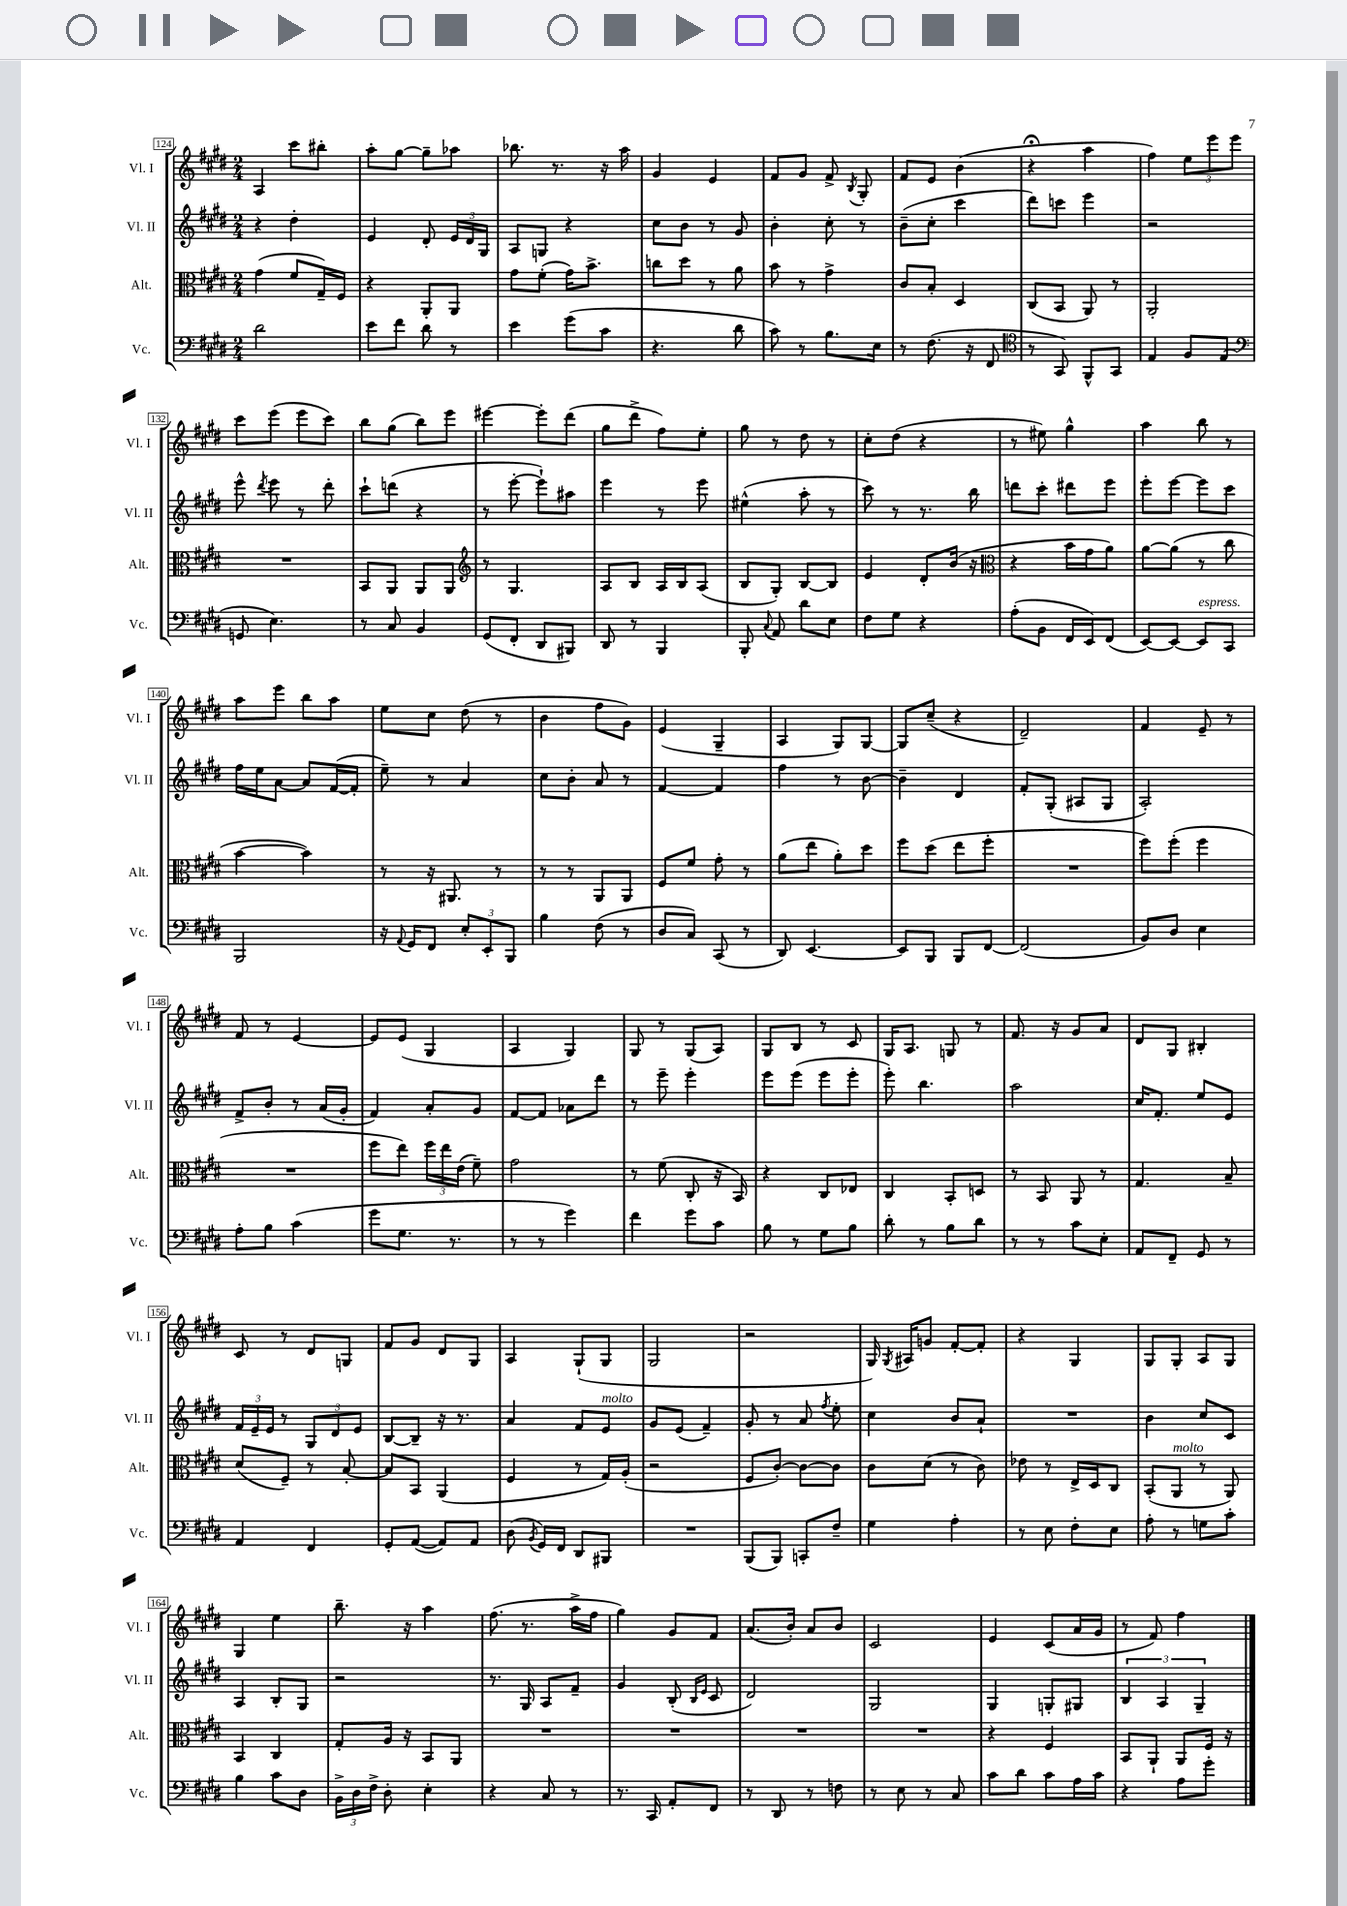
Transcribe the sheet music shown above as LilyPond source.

<<
\new StaffGroup <<
\new Staff = "s0" \with { instrumentName = "Vl. I" shortInstrumentName = "Vl. I" } {
    \clef treble \key e \major \numericTimeSignature \time 2/4
    \autoBeamOff a4 cis'''8[ bis''8]-. |
    a''8[-. gis''8]~ gis''8[-- aes''8] |
    bes''8. r8. r16 a''16 |
    gis'4 e'4 |
    fis'8[ gis'8] fis'8-> \acciaccatura { b8 } gis8-. |
    fis'8[ e'8] b'4( |
    r4\fermata a''4 |
    fis''4) \tuplet 3/2 { e''8[ e'''8 e'''8] } |
    cis'''8[ e'''8]( e'''8[ cis'''8]) |
    b''8[ gis''8]( b''8[) e'''8] |
    eis'''4~ eis'''8[-. dis'''8]( |
    gis''8[ dis'''8]-> fis''8[) e''8]-. |
    gis''8 r8 dis''8 r8 |
    cis''8[-. dis''8]( r4 |
    r8 eis''8) gis''4-^ |
    a''4 b''8 r8 |
    a''8[ e'''8] b''8[ a''8] |
    e''8[ cis''8] dis''8( r8 |
    b'4 fis''8[ gis'8]) |
    e'4( gis4-- |
    a4 gis8[) gis8]~ |
    gis8[ cis''8]--( r4 |
    dis'2--) |
    fis'4 e'8-- r8 |
    fis'8 r8 e'4~ |
    e'8[ e'8]( gis4 |
    a4 gis4) |
    gis8 r8 gis8[( a8]) |
    gis8[ b8] r8 cis'8 |
    gis16[ a8.] g8 r8 |
    fis'8. r16 gis'8[ a'8] |
    dis'8[ gis8] bis4-. |
    cis'8 r8 dis'8[ g8] |
    fis'8[ gis'8] dis'8[ gis8] |
    a4 gis8[-!( gis8] |
    gis2 |
    r2 |
    gis16) \acciaccatura { gis8 } ais16[ g'8] fis'8[~-. fis'8]-. |
    r4 gis4 |
    gis8[ gis8]-. a8[ gis8] |
    gis4 e''4 |
    b''8.-- r16 a''4 |
    fis''8.( r8. a''16[-> fis''16] |
    gis''4) gis'8[ fis'8] |
    a'8.[( b'16]-.) a'8[ b'8] |
    cis'2 |
    e'4 cis'8[( a'16 gis'16] |
    r8 fis'8) fis''4 \bar "|." |
}
\new Staff = "s1" \with { instrumentName = "Vl. II" shortInstrumentName = "Vl. II" } {
    \clef treble \key e \major \numericTimeSignature \time 2/4
    \autoBeamOff r4 dis''4-. |
    e'4 dis'8-. \tuplet 3/2 { e'16[ dis'16 gis16] } |
    a8[ g8] r4 |
    cis''8[ b'8] r8 gis'8 |
    b'4-. cis''8-. r8 |
    b'8[--( cis''8]-. cis'''4 |
    dis'''8[) c'''8] e'''4 |
    r2 |
    e'''8-^ \acciaccatura { dis'''8 } e'''8 r8 dis'''8-. |
    cis'''8[-! d'''8]( r4 |
    r8 e'''8~-. e'''8[-!) ais''8] |
    e'''4 r8 e'''8 |
    eis''4-^( a''8-. r8 |
    cis'''8) r8 r8. b''16 |
    d'''8[ cis'''8]-. dis'''8[ e'''8] |
    e'''8[-. e'''8]~ e'''8[ cis'''8] |
    fis''16[ e''16 a'8]~ a'8[ fis'16~( fis'16]-. |
    e''8--) r8 a'4 |
    cis''8[ b'8]-. a'8 r8 |
    fis'4~ fis'4 |
    fis''4 r8 b'8~ |
    b'4-- dis'4 |
    fis'8[-. gis8]-.( ais8[ gis8] |
    a2-.) |
    fis'8[-> b'8]-. r8 a'16[( gis'16]-. |
    fis'4) a'8[-. gis'8] |
    fis'8[~ fis'8] aes'8[ dis'''8] |
    r8 e'''8-- e'''4-. |
    e'''8[ e'''8]( e'''8[ e'''8]-. |
    e'''8-.) b''4. |
    a''2 |
    cis''16[ fis'8.]-. e''8[ e'8] |
    \tuplet 3/2 { fis'16[ e'16-- e'16] } r8 \tuplet 3/2 { gis8[ dis'8 e'8] } |
    b8[~ b8]-- r16 r8. |
    a'4 fis'8[ e'8]^\markup { \italic "molto" } |
    gis'8[ e'8]( fis'4--) |
    gis'8-. r8 a'8 \acciaccatura { fis''8 } e''8-. |
    cis''4 b'8[ a'8]-! |
    R2 |
    b'4 cis''8[ cis'8] |
    a4 b8[-. gis8] |
    r2 |
    r8. gis16 a8[ fis'8]-- |
    gis'4 b8-.( \grace { b16[ e'16] } cis'8 |
    dis'2) |
    gis2 |
    gis4 g8[-. gis8] |
    \tuplet 3/2 { b4 a4 gis4-- } \bar "|." |
}
\new Staff = "s2" \with { instrumentName = "Alt." shortInstrumentName = "Alt." } {
    \clef alto \key e \major \numericTimeSignature \time 2/4
    \autoBeamOff gis'4( fis'8[ gis16--) fis16] |
    r4 a,8[-. a,8] |
    gis'8[ fis'8]-.( gis'16[) b'8.]-> |
    c''8[ dis''8] r8 a'8 |
    b'8 r8 gis'4-> |
    cis'8[ b8]-. dis4 |
    cis8[( b,8] a,8) r8 |
    a,2-. |
    R2 |
    b,8[ a,8] a,8[ a,8] |
    \clef treble r8 gis4. |
    a8[ b8] a16[ b16 a8]( |
    b8[ gis8]-.) b8[~ b8] |
    e'4 dis'8[-. b'16]( r16 |
    \clef alto r4 b'16[ gis'16 a'8]) |
    a'8[~ a'8]( r8 cis''8 |
    b'4~ b'4) |
    r8 r16 ais,8. r8 |
    r8 r8 a,8[ a,8] |
    fis8[ fis'8] gis'8-. r8 |
    a'8[( e''8] a'8[-.) dis''8] |
    fis''8[ dis''8]( e''8[ fis''8]-. |
    R2 |
    fis''8[) fis''8]-.( fis''4 |
    R2 |
    fis''8[ e''8]) \tuplet 3/2 { fis''16[ e''16 e'16]( } fis'8--) |
    gis'2 |
    r8 fis'8( cis8-. r16 b,16) |
    r4 cis8[ ees8] |
    cis4 b,8[-. d8] |
    r8 b,8 a,8 r8 |
    gis4. b8-- |
    dis'8[( fis8]--) r8 b8~-. |
    b8[ b,8] a,4( |
    fis4 r8 gis16[) a16]-.( |
    r2 |
    fis8[ cis'8]~-.) cis'8[~ cis'8] |
    cis'8[ dis'8]( r8 cis'8) |
    ees'8 r8 e16[-> dis16 cis8] |
    b,8[-.( a,8]^\markup { \italic "molto" } r8 a,8) |
    b,4 cis4 |
    gis8[-. a16] r16 b,8[ a,8] |
    R2 |
    R2 |
    R2 |
    R2 |
    r4 fis4 |
    b,8[ a,8]-! a,8[ fis16] r16 \bar "|." |
}
\new Staff = "s3" \with { instrumentName = "Vc." shortInstrumentName = "Vc." } {
    \clef bass \key e \major \numericTimeSignature \time 2/4
    \autoBeamOff dis'2 |
    e'8[ fis'8] dis'8 r8 |
    e'4 gis'8[( cis'8] |
    r4. dis'8 |
    cis'8) r8 b8.[ e16] |
    r8 fis8.( r16 fis,8 |
    \clef tenor r8 gis,8) fis,8[-^ gis,8] |
    e4 fis8[ e8]( |
    \clef bass g,8 e4.) |
    r8 cis8 b,4 |
    gis,8[( fis,8]-. dis,8[ bis,,8]) |
    dis,8 r8 b,,4 |
    b,,8-. \appoggiatura { cis8 } a,8 dis'8[ e8] |
    fis8[ gis8] r4 |
    a8[-.( b,8] fis,16[ e,16) fis,8]( |
    e,8[~) e,8]~ e,8[^\markup { \italic "espress." } cis,8] |
    b,,2 |
    r16 \appoggiatura { a,8 } gis,16[ fis,8] \tuplet 3/2 { e8[-. e,8-. b,,8] } |
    b4 fis8( r8 |
    dis8[ cis8]) cis,8( r8 |
    dis,8) e,4.~ |
    e,8[ b,,8] b,,8[ fis,8]~ |
    fis,2( |
    b,8[) dis8] e4 |
    a8[-. b8] cis'4( |
    gis'8[ gis8.] r8. |
    r8 r8 gis'4) |
    fis'4 gis'8[ cis'8] |
    b8 r8 gis8[ b8] |
    dis'8-. r8 b8[ dis'8] |
    r8 r8 cis'8[ e8]-. |
    a,8[ fis,8]-- gis,8 r8 |
    a,4 fis,4 |
    gis,8[-. a,8]~( a,8[) a,8] |
    dis8( \acciaccatura { b,8 } gis,16[) fis,16] dis,8[ bis,,8] |
    R2 |
    b,,8[( b,,8]) c,8[-. fis8]-- |
    gis4 a4-. |
    r8 e8 fis8[-. e8] |
    a8-. r8 g8[ cis'8]-. |
    b4 cis'8[ dis8] |
    \tuplet 3/2 { b,16[-> dis16 fis16]-> } dis8-. e4-. |
    r4 cis8 r8 |
    r8. cis,16 a,8[-. fis,8] |
    r8 dis,8 r8 f8 |
    r8 e8 r8 cis8 |
    cis'8[ dis'8] cis'8[ a16 cis'16] |
    r4 a8[ gis'8]-. \bar "|." |
}
>>
>>
\layout { \context { \Score currentBarNumber = #124 \override BarNumber.stencil = #(make-stencil-boxer 0.1 0.3 ly:text-interface::print) } }
